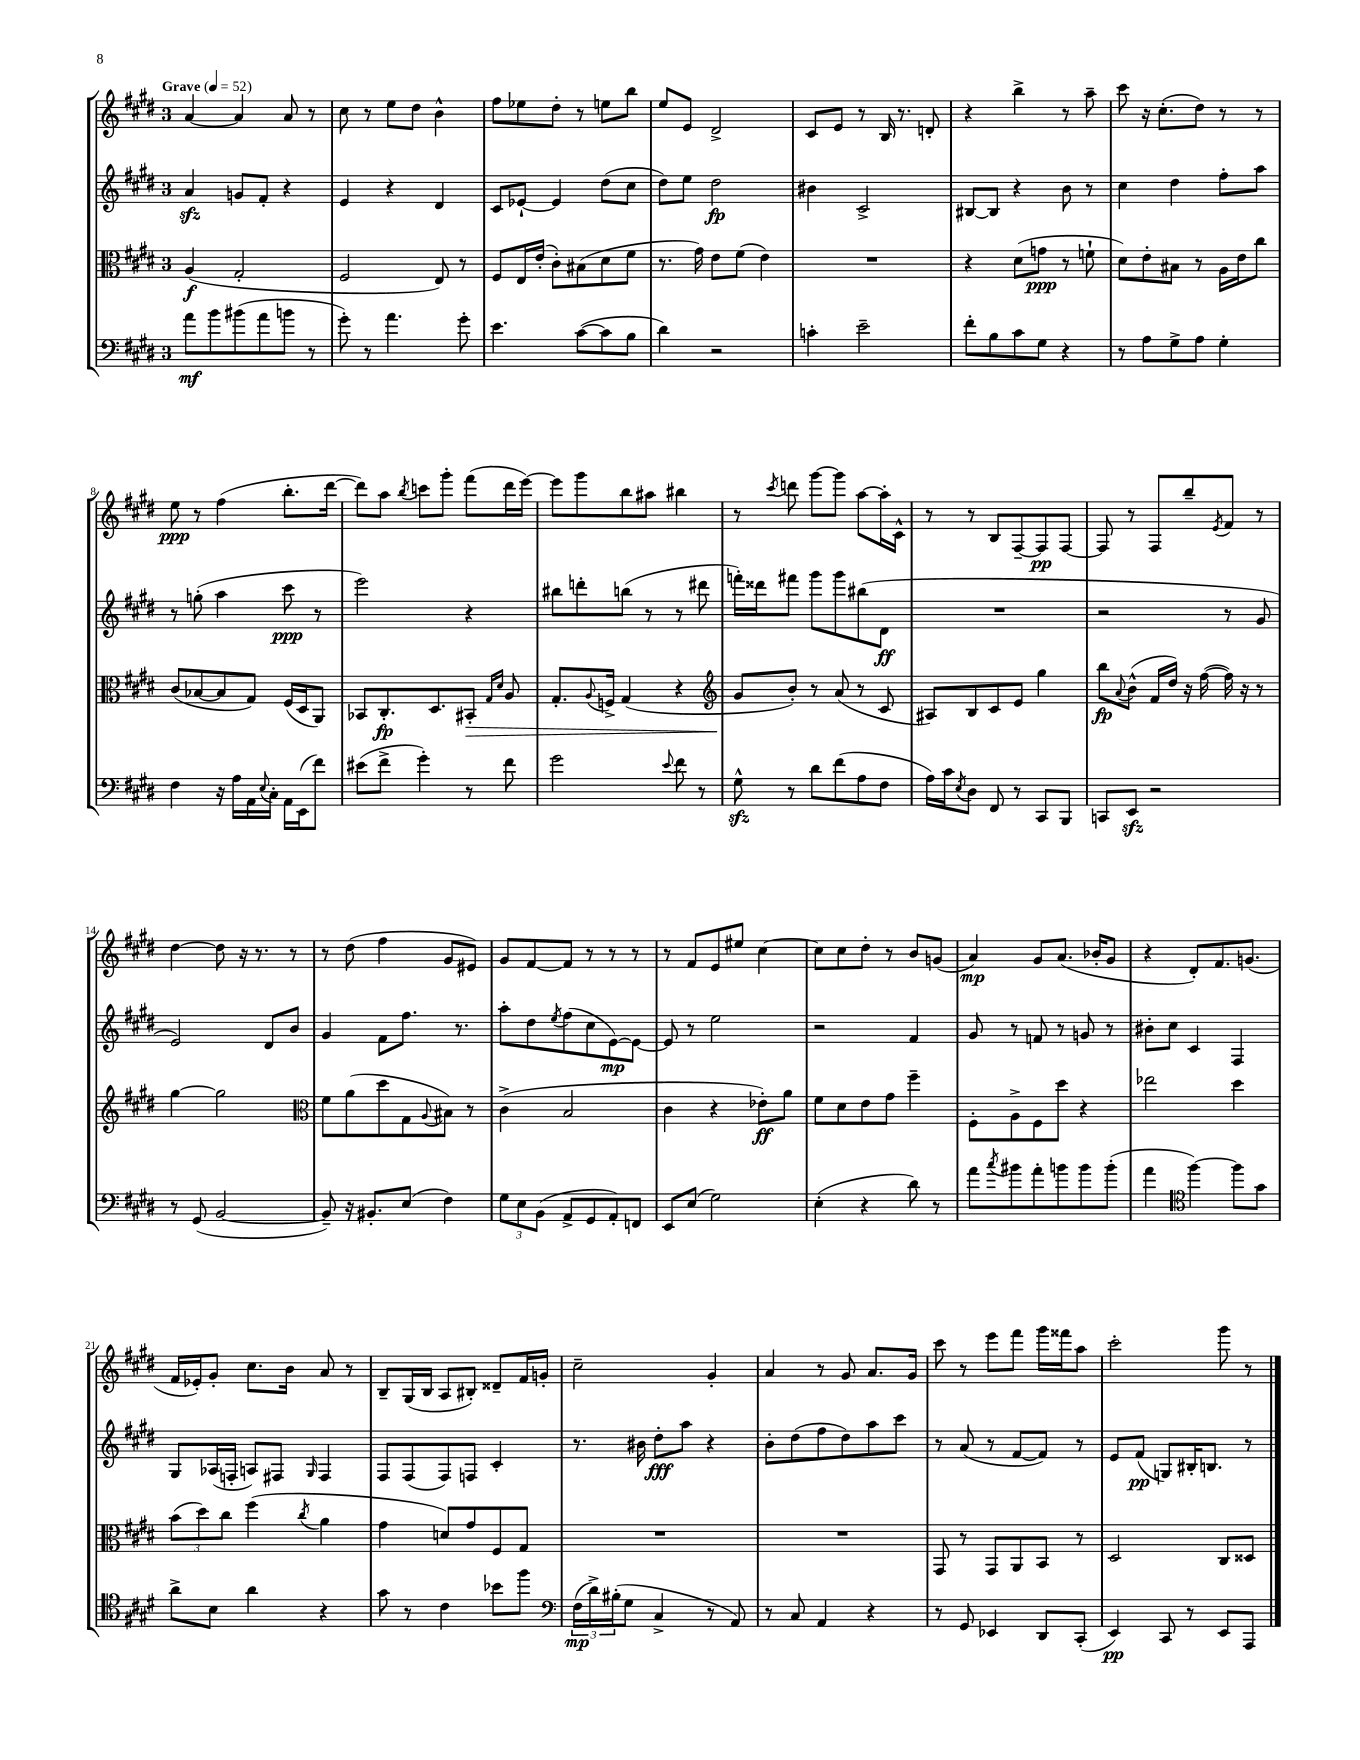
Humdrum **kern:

**kern	**kern	**kern	**kern
*staff4	*staff3	*staff2	*staff1
*clefF4	*clefC3	*clefG2	*clefG2
*k[f#c#g#d#]	*k[f#c#g#d#]	*k[f#c#g#d#]	*k[f#c#g#d#]
*M3/4	*M3/4	*M3/4	*M3/4
*MM52	*MM52	*MM52	*MM52
8a	(4A	4a	[4a
8b	.	.	.
(8b#	2G#'	8g	4a]
8a	.	8f#'	.
8b	.	4r	8a
8r	.	.	8r
=	=	=	=
8g#')	2F#	4e	8cc#
8r	.	.	8r
4.a	.	4r	8ee
.	.	.	8dd#
.	8E)	4d#	4b^^
8g#'	8r	.	.
=	=	=	=
4.e	8F#	8c#	8ff#
.	16E	[8e-`	8ee-
.	(16e'	.	.
.	8c#')	4e-]	8dd#'
([8c#	(8B#	.	8r
8c#]	8d#	(8dd#	8ee
8B	8f#	8cc#	8bb
=	=	=	=
4d#)	8.r	8dd#)	8ee
.	.	8ee	8e
.	16g#)	.	.
2r	8e	2dd#	2d#^
.	(8f#	.	.
.	4e)	.	.
=	=	=	=
4c'	2.r	4b#	8c#
.	.	.	8e
2e~	.	2c#^	8r
.	.	.	16B
.	.	.	8.r
.	.	.	8d'
=	=	=	=
8f#'	4r	[8B#	4r
8B	.	8B#]	.
8c#	(8d#	4r	4bb^
8G#	8g	.	.
4r	8r	8b	8r
.	8f`	8r	8aa~
=	=	=	=
8r	8d#)	4cc#	8ccc#
8A	8e'	.	16r
.	.	.	(8.cc#'
8G#^	8B#	4dd#	.
8A	8r	.	8dd#)
4G#'	16A	8ff#'	8r
.	16e	.	.
.	8cc#	8aa	8r
=	=	=	=
4F#	(8c#	8r	8ee
.	[8B-	(8gg'	8r
16r	8B-]	4aa	(4ff#
16A	.	.	.
16AA	8G#)	.	.
8qqE	.	.	.
16C#'	.	.	.
16AA	(16F#	8ccc#	8.bb'
(16EE	16D#	.	.
8f#)	8AA)	8r	.
.	.	.	[16ddd#
=	=	=	=
(8e#	8BB-	2eee)	8ddd#])
8f#^	8.C#'	.	8aa
.	.	.	8qbb
4g#')	.	.	8ccc
.	8.D#	.	.
.	.	.	8ggg#'
8r	8BB#'	4r	(8fff#
.	16qqG#	.	.
.	16qqd#	.	.
8f#	8A	.	16ddd#
.	.	.	[16eee)
=	=	=	=
2g#	8.G#'	8bb#	8eee]
.	.	8ddd'	8ggg#
.	8qqA	.	.
.	16F^	.	.
.	(4G#	(8bb	8bb
.	.	8r	8aa#
8qqe	.	.	.
8f#	4r	8r	4bb#
8r	.	8ddd#	.
=	=	=	=
*	*clefG2	*	*
8G#^^	8g#	16fff')	8r
.	.	16ddd##	.
.	.	.	8qccc#
8r	8b')	8fff#	8ddd
8d#	8r	8ggg#	[8ggg#
(8f#	(8a	8ggg#	8ggg#]
8A	8r	(8bb#	[8aa
8F#	8c#	8d#	16aa']
.	.	.	16c#^^
=	=	=	=
16A)	8A#)	2.r	8r
16c#	.	.	.
8qE	.	.	.
8D#	8B	.	8r
8FF#	8c#	.	8B
8r	8e	.	[8F#~
8CC#	4gg#	.	8F#]
8BBB	.	.	[8F#
=	=	=	=
8CC	8bb	2r	8F#]
.	8qqa	.	.
8EE	(8b^^	.	8r
2r	16f#	.	8F#
.	16dd#)	.	.
.	16r	.	8bb~
.	([16ff#	.	.
.	.	.	8qe
.	16ff#])	8r	8f#
.	16r	.	.
.	8r	8g#	8r
=	=	=	=
8r	[4gg#	2e)	[4dd#
(8GG#	.	.	.
[2BB	2gg#]	.	8dd#]
.	.	.	16r
.	.	.	8.r
.	.	8d#	.
.	.	8b	8r
=	=	=	=
*	*clefC3	*	*
8BB~])	8f#	4g#	8r
16r	(8a	.	(8dd#
8.BB#'	.	.	.
.	8dd#	8f#	4ff#
(8E	8G#	8.ff#	.
.	8qqA	.	.
4F#)	8B#)	.	8g#
.	.	8.r	.
.	8r	.	8e#)
=	=	=	=
12G#	(4c#^	8aa'	8g#
12E	.	.	.
.	.	8dd#	[8f#
(12BB	.	.	.
.	.	8qee	.
8AA^	2B	(8ff#	8f#]
8GG#	.	8cc#	8r
8AA')	.	[8e)	8r
8FF	.	8e_	8r
=	=	=	=
8EE	4c#	8e]	8r
(8E	.	8r	8f#
2G#)	4r	2ee	8e
.	.	.	8ee#
.	8e-')	.	[4cc#
.	8a	.	.
=	=	=	=
(4E'	8f#	2r	8cc#]
.	8d#	.	8cc#
4r	8e	.	8dd#'
.	8g#	.	8r
8d#)	4ff#~	4f#	8b
8r	.	.	(8g
=	=	=	=
8a	8F#'	8g#	4a)
8qcc#	.	.	.
8b#	8A^	8r	.
8a'	8F#	8f	8g#
8b	8dd#	8r	(8.a
8b	4r	8g	.
.	.	.	16b-'
(8b'	.	8r	8g#
=	=	=	=
4a	2ee-	8b#'	4r
.	.	8cc#	.
*clefC4	*	*	*
[4ff#)	.	4c#	8d#')
.	.	.	8.f#
8ff#]	4dd#	4F#	.
.	.	.	(8.g
8g#	.	.	.
=	=	=	=
8a^	(12b	8G#	16f#
.	.	.	16e-')
.	12dd#)	.	.
8B	.	(16A-	8g#'
.	12cc#	.	.
.	.	16F'	.
4a	(4ff#	8A)	8.cc#
.	.	8F#	.
.	.	.	16b
.	8qcc#	16qqG#	.
4r	4a	4F#	8a
.	.	.	8r
=	=	=	=
8g#	4g#	8F#	8B~
8r	.	(8F#	(16G#
.	.	.	16B
4c#	8d)	8F#)	8A
.	8g#	8F	8B#')
8b-	8F#	4c#'	8d##~
8ff#	8G#	.	16f#
.	.	.	16g'
=	=	=	=
*clefF4	*	*	*
(24F#	2.r	8.r	2cc#~
24d#^)	.	.	.
(24B#'	.	.	.
8G#	.	.	.
.	.	16b#	.
4C#^	.	8dd#'	.
.	.	8aa	.
8r	.	4r	4g#'
8AA)	.	.	.
=	=	=	=
8r	2.r	8b'	4a
8C#	.	(8dd#	.
4AA	.	8ff#	8r
.	.	8dd#)	8g#
4r	.	8aa	8.a
.	.	8ccc#	.
.	.	.	16g#
=	=	=	=
8r	8GG#	8r	8ccc#
8GG#	8r	(8a	8r
4EE-	8GG#	8r	8eee
.	8AA	[8f#	8fff#
8DD#	8BB	8f#])	16ggg#
.	.	.	16fff##
(8CC#'	8r	8r	8aa
=	=	=	=
4EE)	2D#	8e	2ccc#'
.	.	(8f#	.
8CC#	.	8G)	.
8r	.	16B#'	.
.	.	8.B	.
8EE	8C#	.	8ggg#
8AAA	8D##	8r	8r
==	==	==	==
*-	*-	*-	*-
